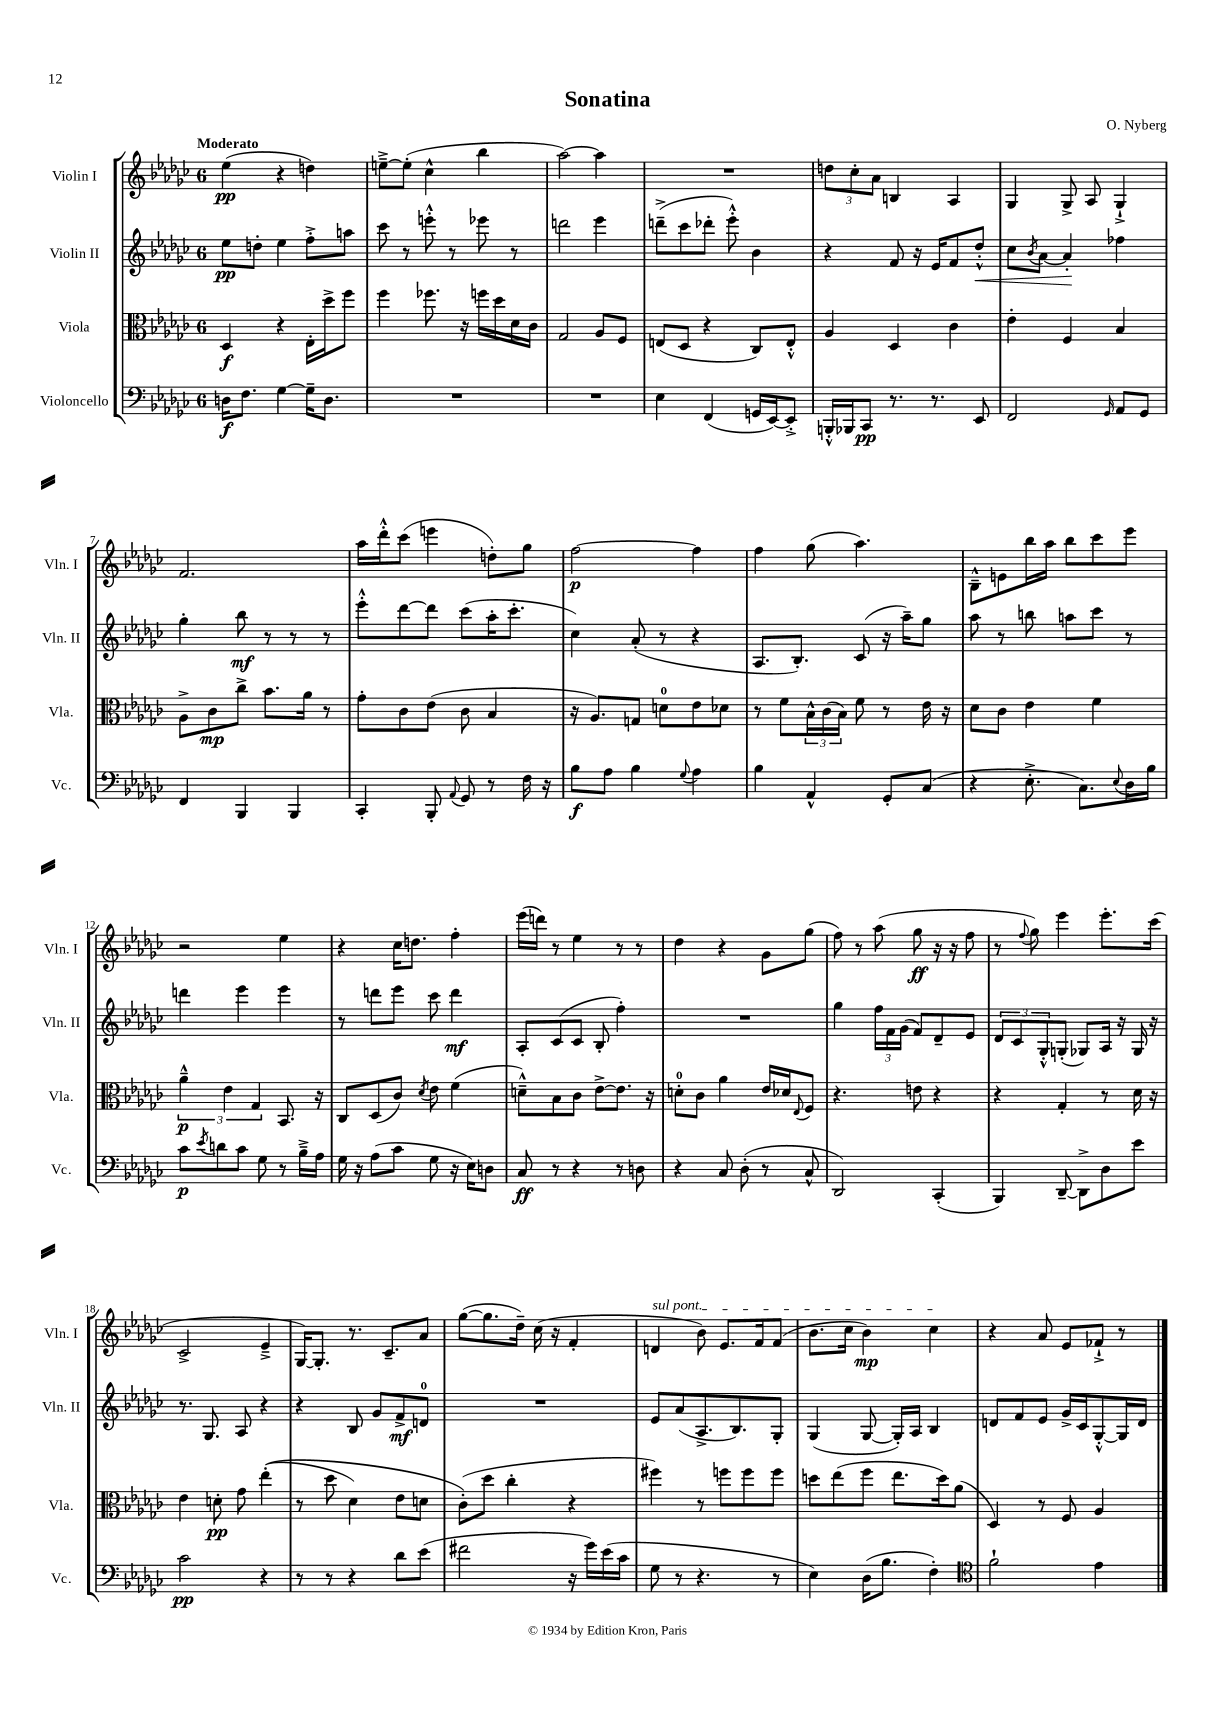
\header { title = "Sonatina" composer = "O. Nyberg" }
<<
\new StaffGroup <<
\new Staff = "s0" \with { instrumentName = "Violin I" shortInstrumentName = "Vln. I" } {
    \clef treble \key ges \major \once \override Staff.TimeSignature.style = #'single-digit \time 6/8 \tempo "Moderato"
    ees''4\pp( r4 d''4) |
    e''8~---> e''8-.( ces''4-^ bes''4 |
    aes''2~) aes''4 |
    R2. |
    \tuplet 3/2 { d''8 ces''8-. aes'8 } b4 aes4 |
    ges4 ges8-> aes8 ges4-!-> |
    f'2. |
    aes''16 des'''16-.-^ ces'''8( e'''4 d''8-.) ges''8 |
    f''2~\p f''4 |
    f''4 ges''8( aes''4.) |
    bes8---^ e'8 bes''16 aes''16 bes''8 ces'''8 ees'''8 |
    r2 ees''4 |
    r4 ces''16 d''8. f''4-. |
    ees'''16( d'''16) r8 ees''4 r8 r8 |
    des''4 r4 ges'8 ges''8( |
    f''8) r8 aes''8( ges''8\ff r16 r16 f''8 |
    r8 \appoggiatura { f''8 } ges''8) ees'''4 ees'''8.-. ces'''16( |
    ces'2-> ees'4---> |
    ges16~) ges8.-. r8. ces'8.-- aes'8 |
    ges''8~( ges''8. des''16--) ces''16( r16 f'4-. |
    \once \override TextSpanner.bound-details.left.text = \markup { \italic "sul pont." } d'4\startTextSpan bes'8) ees'8. f'16 f'8( |
    bes'8. ces''16 bes'4\mp) ces''4\stopTextSpan |
    r4 aes'8 ees'8 fes'8-!-> r8 \bar "|." |
}
\new Staff = "s1" \with { instrumentName = "Violin II" shortInstrumentName = "Vln. II" } {
    \clef treble \key ges \major \once \override Staff.TimeSignature.style = #'single-digit \time 6/8
    ees''8\pp d''8-. ees''4 f''8-.-> a''8 |
    ces'''8 r8 e'''8-.-^ r8 ees'''8 r8 |
    d'''2 ees'''4 |
    d'''8--->( ces'''8 des'''8-. ees'''8-.-^) bes'4 |
    r4 f'8 r16 ees'16 f'8 des''8-.-^\< |
    ces''8 \acciaccatura { bes'8 } aes'8~ aes'4-.\! fes''4 |
    ges''4-. bes''8\mf r8 r8 r8 |
    ees'''8-.-^ des'''8~ des'''8 ces'''8( aes''16-. ces'''8.-. |
    ces''4) aes'8-.( r8 r4 |
    aes8. bes8.-.) ces'8( r16 aes''16--) ges''8 |
    aes''8 r8 b''8 a''8 ces'''8 r8 |
    d'''4 ees'''4 ees'''4 |
    r8 d'''8 ees'''8 ces'''8 d'''4\mf |
    aes8-. ces'8( ces'8 bes8-. f''4-.) |
    R2. |
    ges''4 \tuplet 3/2 { f''16 f'16 ges'16( } f'8) des'8-- ees'8 |
    \tuplet 3/2 { des'8 ces'8 ges8-.-^ } g8-.( ges8) aes16 r16 ges16 r16 |
    r8. ges8. aes8 r4 |
    r4 bes8 ges'8 f'8->\mf d'8-0 |
    R2. |
    ees'8 aes'8( aes8.-> bes8.) ges8-. |
    ges4( ges8~ ges16-.) aes16 bes4 |
    d'8 f'8 ees'8 ges'16-> ces'16 ges8~-.-^ ges16 d'16 \bar "|." |
}
\new Staff = "s2" \with { instrumentName = "Viola" shortInstrumentName = "Vla." } {
    \clef alto \key ges \major \once \override Staff.TimeSignature.style = #'single-digit \time 6/8
    des4\f r4 ees16-. des''16-> f''8 |
    f''4 fes''8. r16 f''16 des''16 des'16 ces'16 |
    ges2 aes8 f8 |
    e8( des8 r4 ces8) e8-.-^ |
    aes4 des4 ces'4 |
    ees'4-. f4 bes4 |
    aes8-> ces'8\mp ces''8-> bes'8. aes'16 r8 |
    ges'8-. ces'8 ees'8( ces'8 bes4 |
    r16 aes8.) g8 d'8-0 ees'8 des'8 |
    r8 f'8 \tuplet 3/2 { bes16-^ ces'16( bes16) } f'8 r8 ees'16 r16 |
    des'8 ces'8 ees'4 f'4 |
    \tuplet 3/2 { aes'4---^\p ees'4 ges4 } bes,8. r16 |
    ces8 des8( ces'8) \acciaccatura { des'8 } ees'8 f'4( |
    d'8---^) bes8 ces'8 ees'8~-> ees'8. r16 |
    d'8-0-. ces'8 aes'4 ees'16 des'16 \appoggiatura { ees8 } f8 |
    r4. e'8 r4 |
    r4 ges4-. r8 des'16 r16 |
    ees'4 d'8-.\pp ges'8 ees''4-.(\( |
    r8 des''8 des'4) ees'8 d'8 |
    ces'8-.(\) des''8 ces''4-. r4 |
    fis''4) r8 f''8 f''8 f''8 |
    d''8 ees''8( f''8 ees''8. d''16) aes'8( |
    des4) r8 f8 aes4 \bar "|." |
}
\new Staff = "s3" \with { instrumentName = "Violoncello" shortInstrumentName = "Vc." } {
    \clef bass \key ges \major \once \override Staff.TimeSignature.style = #'single-digit \time 6/8
    d16\f f8. ges4~ ges16-- d8. |
    R2. |
    R2. |
    ees4 f,4( g,16 ees,16~) ees,8-.-> |
    b,,16-.-^ bes,,16 ces,8\pp r8. r8. ees,8 |
    f,2 \grace { ges,16 } aes,8 ges,8 |
    f,4 bes,,4 bes,,4 |
    ces,4-. bes,,8-. \appoggiatura { aes,8 } ges,8 r8 f16 r16 |
    bes8\f aes8 bes4 \appoggiatura { ges8 } aes4 |
    bes4 aes,4-^ ges,8-. ces8( |
    r4 ees8.-.-> ces8.) \appoggiatura { ees8 } des16 bes16 |
    ces'8\p \acciaccatura { ees'8 } d'8 ces'8 ges8 r8 bes16---> aes16 |
    ges16 r16 aes8( ces'8 ges8 r16 ees16) d8 |
    ces8\ff r8 r4 r8 d8 |
    r4 ces8 des8-.( r8 ces8-^ |
    des,2) ces,4-.( |
    bes,,4) des,8~-- des,8-> des8 ees'8 |
    ces'2\pp r4 |
    r8 r8 r4 des'8 ees'8( |
    fis'2 r16 ges'16) ees'16( ces'16 |
    ges8 r8 r4. r8 |
    ees4) des16( bes8. f4-.) |
    \clef tenor f'2-! ees'4 \bar "|." |
}
>>
>>
